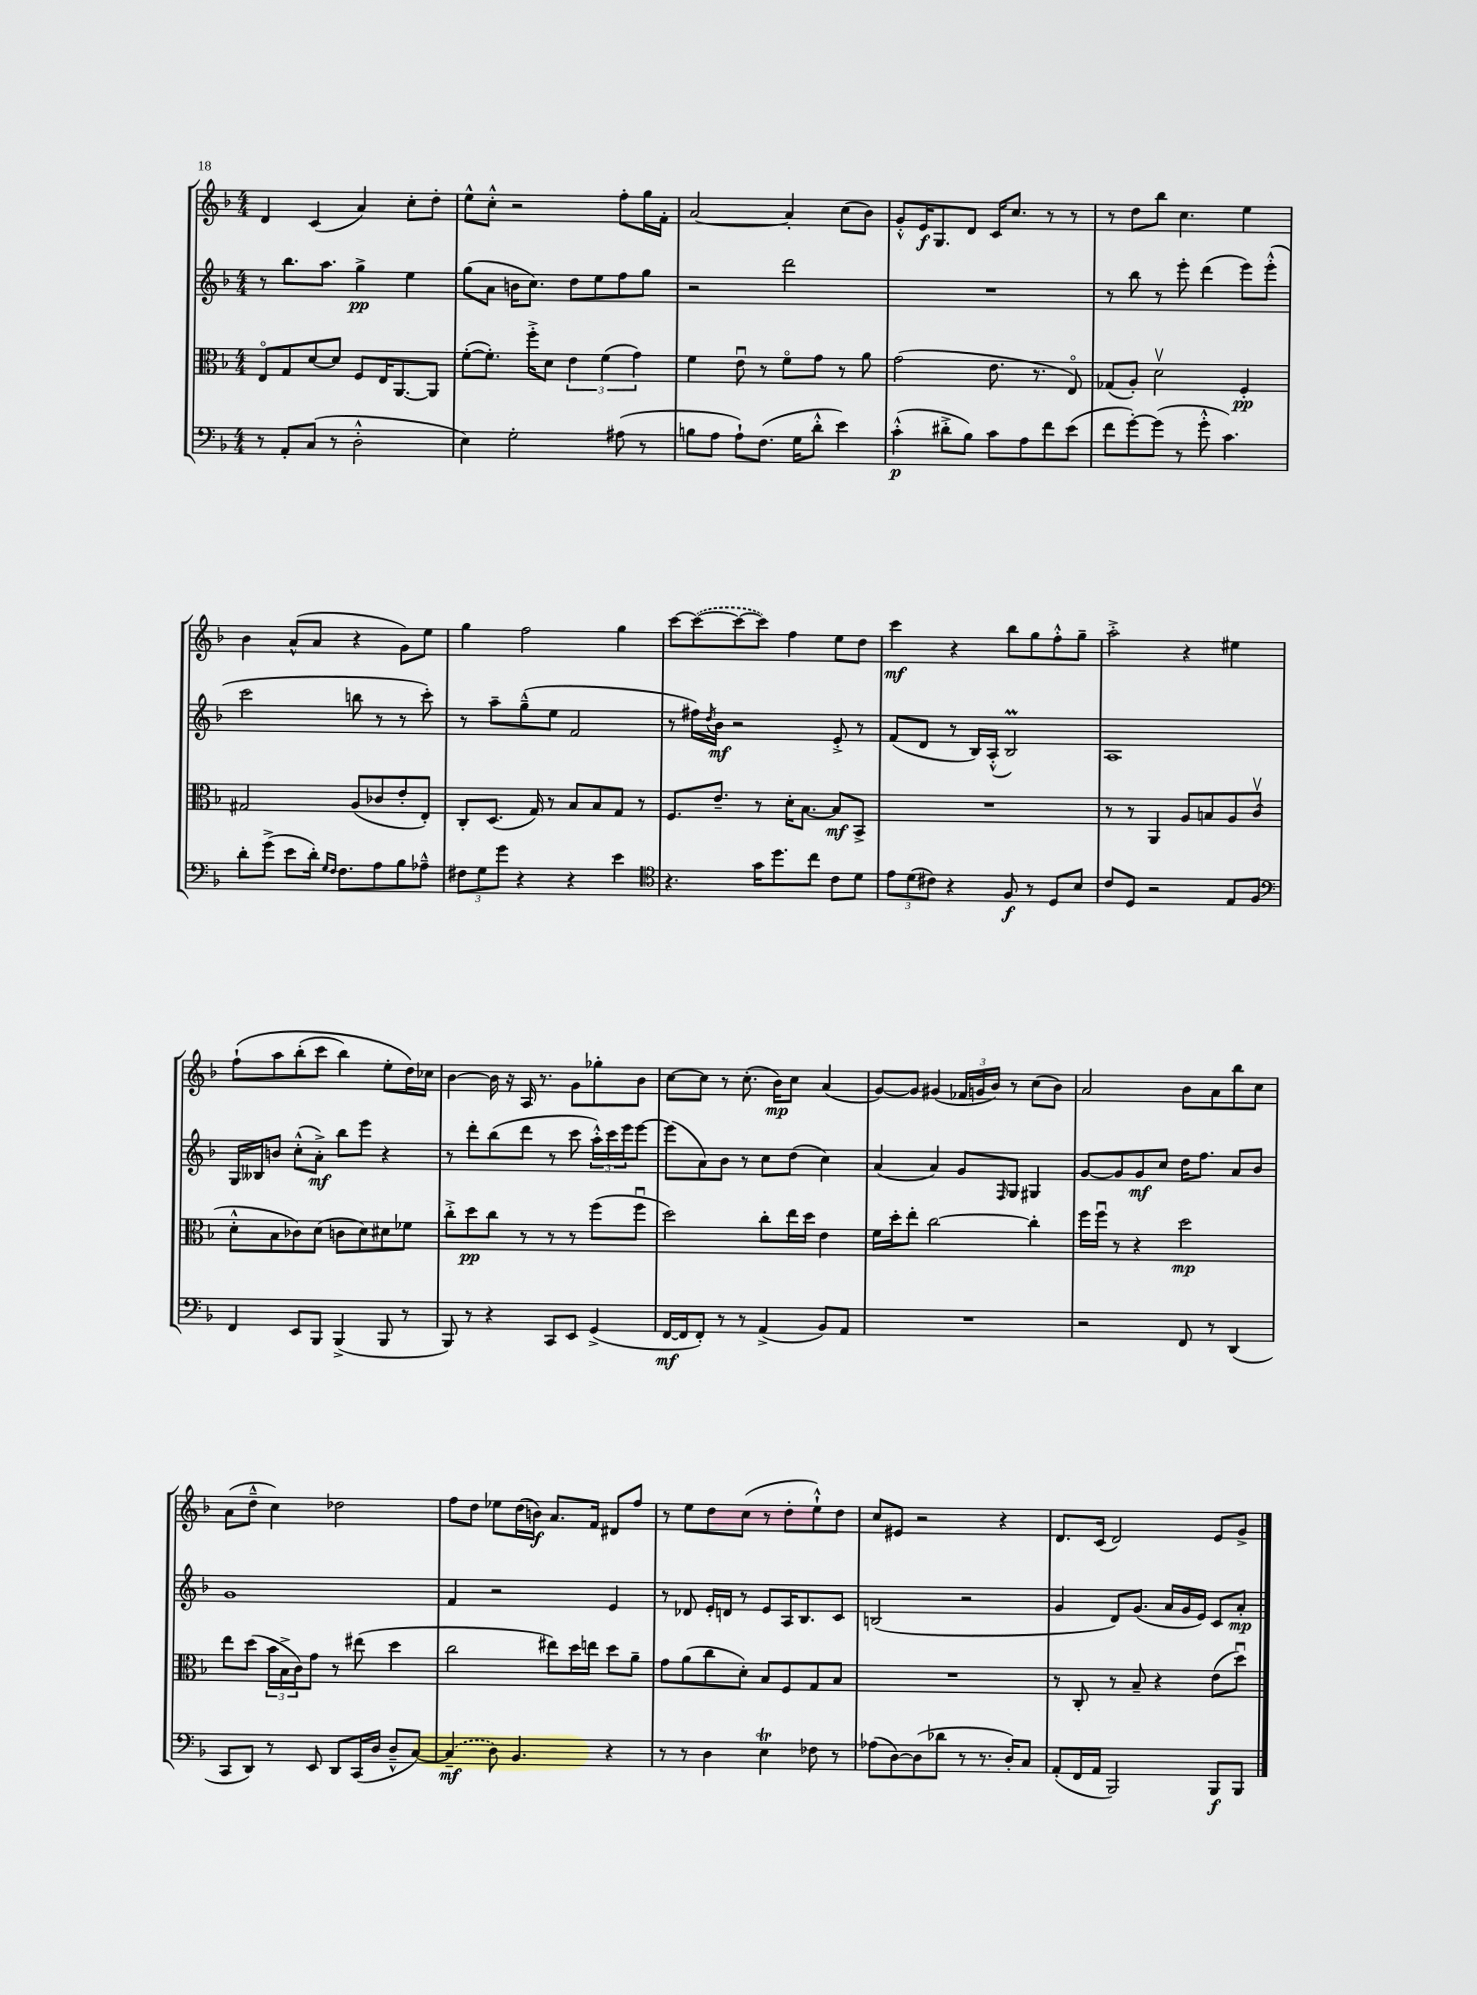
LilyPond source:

<<
\new StaffGroup <<
\new Staff = "s0" {
    \clef treble \key f \major \numericTimeSignature \time 4/4
    d'4 c'4( a'4) c''8-. d''8-. |
    e''8-^ c''8-.-^ r2 f''8-. g''16 f'16-. |
    a'2~ a'4-. c''8( bes'8) |
    g'8-.-^ e'16\f g8. d'8 c'16 c''8. r8 r8 |
    r8 d''8 bes''8 c''4. e''4 |
    bes'4 a'8-^( a'8 r4 g'8) e''8 |
    g''4 f''2 g''4 |
    c'''8~ \once \slurDashed c'''8~( c'''8~ c'''8) f''4 e''8 d''8 |
    c'''4\mf r4 bes''8 g''8 f''8-.-^ g''8-- |
    a''2-.-> r4 eis''4 |
    f''8-!\( a''8 bes''8-.( c'''8 bes''4) e''8-. d''16\) ces''16 |
    bes'4~ bes'16 r16 a16 r8. g'8 ges''8-. bes'8 |
    c''8~ c''8 r8 c''8.-.( bes'16\mp) c''8 a'4( |
    g'8~) g'8 gis'4( \tuplet 3/2 { fes'16 g'16 bes'16) } r8 c''8( bes'8) |
    a'2 bes'8 a'8 bes''8 c''8 |
    a'8( d''8---^ c''4) des''2 |
    f''8 d''8 ees''8 d''16( b'16\f) a'8. f'16 dis'8 f''8 |
    r8 e''8 d''8 c''8( r8 d''8-. e''8-!-^) d''8 |
    c''8 eis'8 r2 r4 |
    d'8. c'16( d'2) e'8 g'8-> \bar "|." |
}
\new Staff = "s1" {
    \clef treble \key f \major \numericTimeSignature \time 4/4
    r8 bes''8. a''8. g''4->\pp e''4 |
    g''8( a'8 b'16 c''8.) d''8 e''8 f''8 g''8 |
    r2 d'''2 |
    R1 |
    r8 bes''8 r8 e'''8-. d'''4( e'''8) e'''8-.-^( |
    c'''2 b''8 r8 r8 c'''8-.) |
    r8 a''8-- g''8---^( e''8 f'2 |
    r8 fis''16) \acciaccatura { d''8 } bes'16\mf r2 e'8-.-> r8 |
    f'8( d'8 r8 bes16) a16-.-^( bes2\prall) |
    a1 |
    g16 beses16 b'8 c''8-.-^( a'8-.->\mf) bes''8 e'''8 r4 |
    r8 d'''8-. bes''8( d'''8 r8 c'''8 \tuplet 3/2 { a''16-.-^) c'''16 e'''16 } e'''8~ |
    e'''8( a'8) bes'8 r8 c''8 d''8( c''4) |
    a'4( a'4) g'8 \grace { f16 } g8 gis4 |
    g'8~ g'8 g'8\mf c''8 d''16 f''8. a'8 bes'8 |
    g'1 |
    f'4 r2 e'4 |
    r8 des'8 e'16-. d'16 r8 e'8 a16 bes8. c'8 |
    b2( r2 |
    g'4 d'8) g'8.( a'16 g'16 e'16) c'8 a'8-.\mp \bar "|." |
}
\new Staff = "s2" {
    \clef alto \key f \major \numericTimeSignature \time 4/4
    e8\flageolet g8 d'8~ d'8 f8 e16 a,8.~ a,8 |
    f'8~-.( f'8.-.) f''16-.-> d'8 \tuplet 3/2 { e'4 f'4( g'4) } |
    f'4 e'8\downbow r8 f'8\flageolet g'8 r8 a'8 |
    g'2( e'8. r8. e8\flageolet) |
    ges8( a8-.) d'2\upbow f4-.\pp |
    gis2 a8( ces'8 e'8-. e8-.) |
    c8-. d8.( g16) r8 bes8 bes8 g8 r8 |
    f8. e'8.-- r8 d'16-. bes8.~ bes8\mf bes,8-> |
    R1 |
    r8 r8 a,4 a8 b8 a8 c'8\upbow( |
    d'8-.-^ bes8 ces'8) d'8( c'8 d'8) dis'8 fes'8 |
    c''8-.-> d''8\pp c''8 r8 r8 r8 f''8( f''8\downbow |
    d''2) c''8-. e''16 d''16 e'4 |
    f'16 d''16-. e''8-. c''2~ c''4-. |
    f''16 f''16\downbow r8 r4 d''2\mp |
    e''8 d''8( \tuplet 3/2 { bes'16 bes16-> c'16) } g'8 r8 eis''8( d''4 |
    c''2 eis''8) d''16 e''16 d''8 a'8-- |
    g'8 a'8( c''8 d'8-.) bes8 f8 g8 bes8 |
    R1 |
    r8 c8-. r8 bes8-- r4 e'8( d''8\downbow) \bar "|." |
}
\new Staff = "s3" {
    \clef bass \key f \major \numericTimeSignature \time 4/4
    r8 a,8-. c8( r8 d2-.-^ |
    e4) g2-. ais8( r8 |
    b8 a8 a8-!) f8.( g16 d'8-.-^ e'4) |
    c'4-.-^\p( dis'8-.-> bes8) c'8 a8 f'8 e'8( |
    f'8 g'8~-.) g'8( r8 g'8-.-^ c'4.) |
    d'8-. g'8->( e'8 d'16-.) \grace { g16 f16 } f8. a8 bes8 aes8---^ |
    \tuplet 3/2 { fis8 g8 g'8 } r4 r4 e'4 |
    \clef tenor r4. g'16 d''8. c''8 c'8 d'8 |
    \tuplet 3/2 { e'8 d'8( cis'8) } r4 f8\f r8 d8 bes8 |
    c'8 d8 r2 e8 f8 |
    \clef bass f,4 e,8 bes,,8 bes,,4->( bes,,8 r8 |
    bes,,8) r8 r4 c,8 e,8 g,4->( |
    f,16~\mf f,16 f,8-.) r8 r8 a,4->( bes,8) a,8 |
    R1 |
    r2 f,8 r8 d,4( |
    c,8 d,8) r8 e,8 d,8 c,16( d16 d8---^ c8~) |
    \once \slurDashed c4--\mf( d8) bes,4. r4 |
    r8 r8 d4 e4\trill fes8 r8 |
    aes8( d8~) d8( des'8 r8 r8. d16-.) c8 |
    a,8-.( f,16 a,16 bes,,2) bes,,8\f bes,,8 \bar "|." |
}
>>
>>
\layout { \context { \Score \remove "Bar_number_engraver" } }
